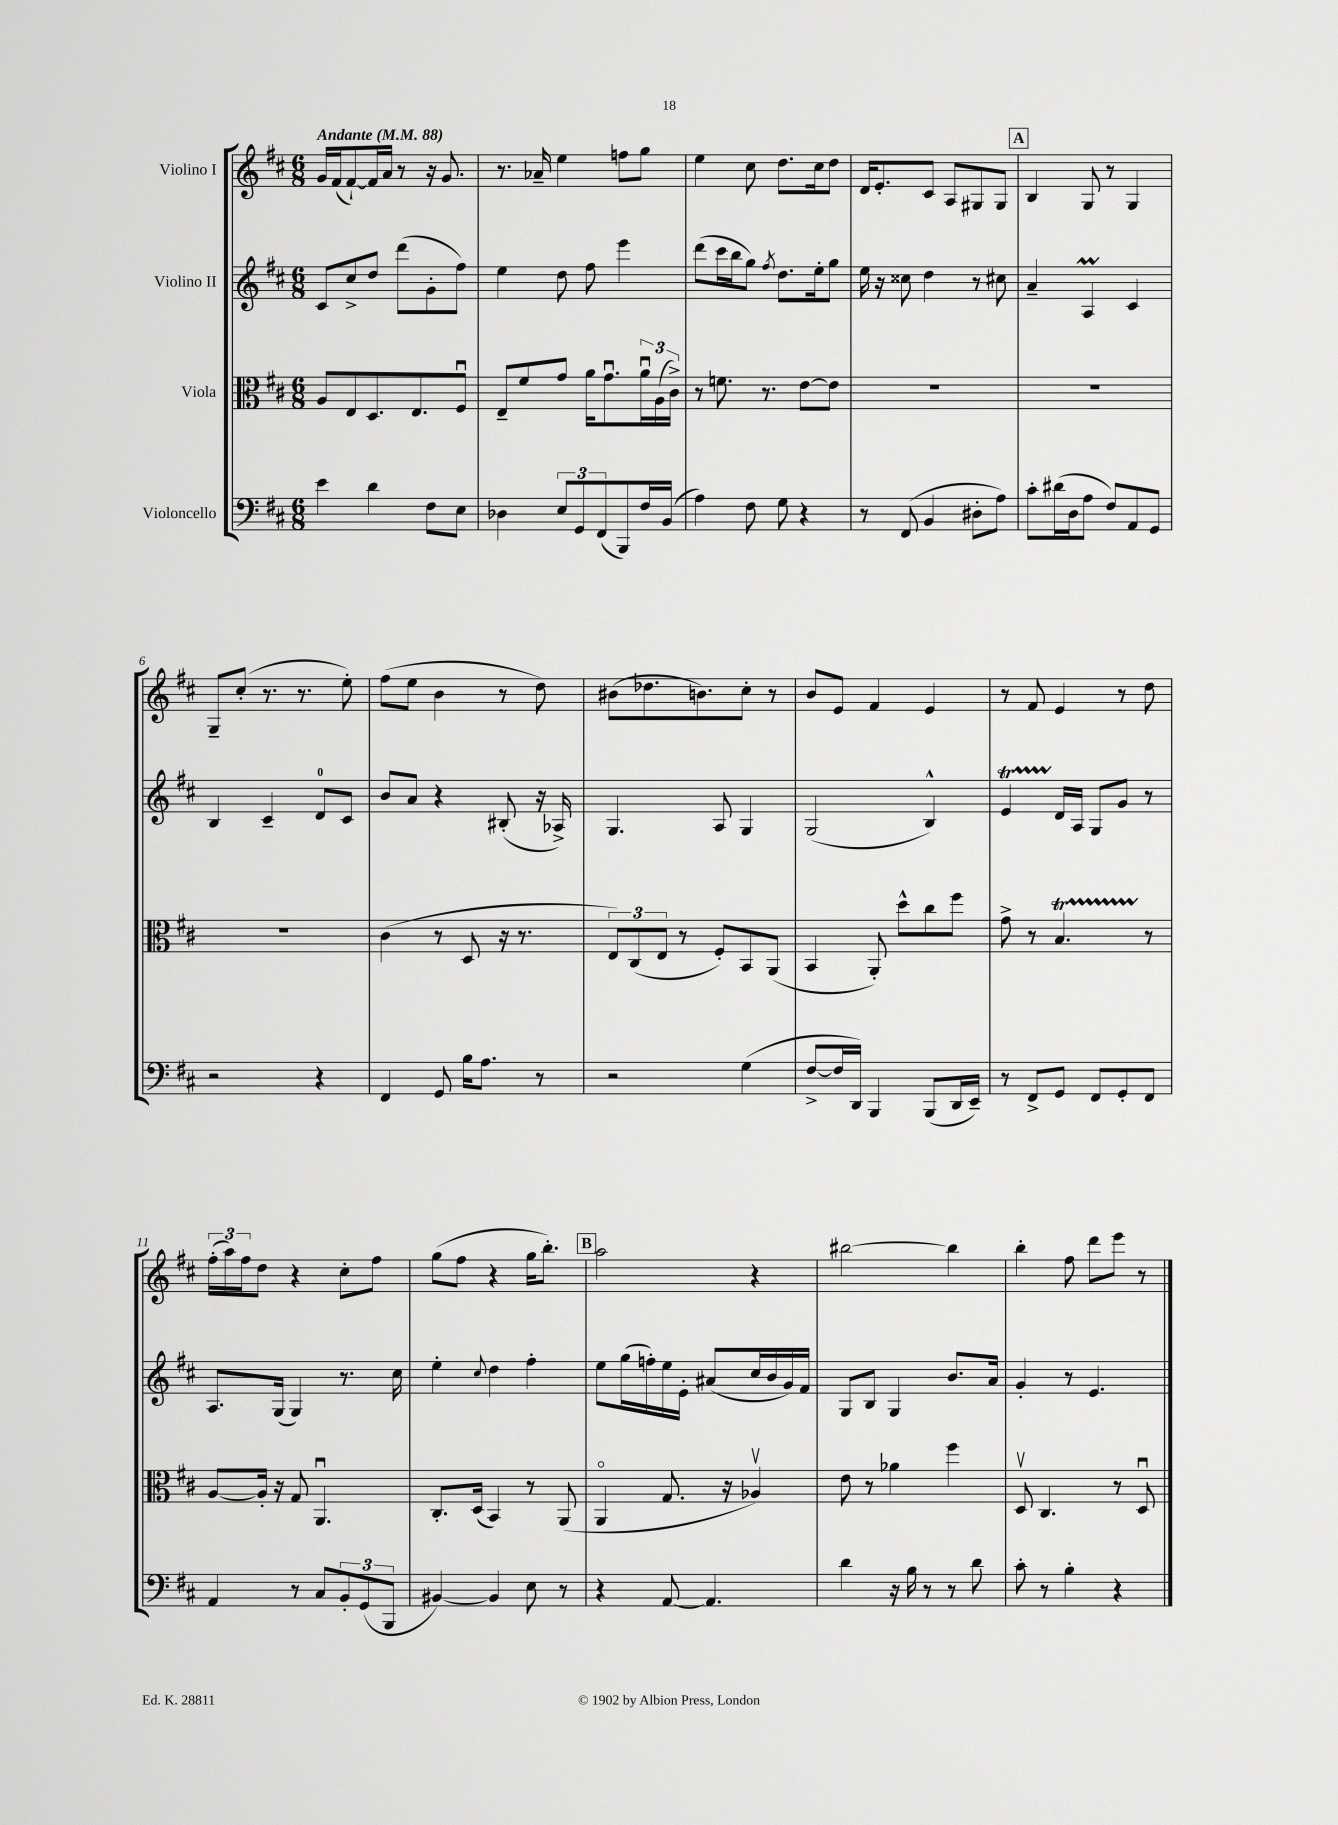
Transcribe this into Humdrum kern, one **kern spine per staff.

**kern	**kern	**kern	**kern
*staff4	*staff3	*staff2	*staff1
*clefF4	*clefC3	*clefG2	*clefG2
*k[f#c#]	*k[f#c#]	*k[f#c#]	*k[f#c#]
*M6/8	*M6/8	*M6/8	*M6/8
*MM88	*MM88	*MM88	*MM88
4e	8A	8c#	16g
.	.	.	(16f#
.	8E	8cc#^	[8f#`)
4d	8.D	8dd	16f#]
.	.	.	16a
.	.	(8ddd	8r
.	8.E	.	.
8F#	.	8g'	16r
.	.	.	8.g
8E	8F#u	8ff#)	.
=	=	=	=
4D-	8E~	4ee	8.r
.	8f#	.	.
.	.	.	16a-~
12E	8g	8dd	4ee
12GG	.	.	.
.	16a	8ff#	.
(12FF#	.	.	.
.	8.gu	.	.
8BBB)	.	4eee	8ff
16F#	24au	.	8gg
.	(24A	.	.
(16BB	.	.	.
.	24c#^)	.	.
=	=	=	=
4A)	8r	(8ddd	4ee
.	8.f	16ccc#	.
.	.	16bb	.
8F#	.	8gg)	8cc#
.	8.r	.	.
.	.	8qff#	.
8G	.	8.dd	8.dd
4r	[8e	.	.
.	.	16ee'	16cc#
.	8e]	8gg	8dd
=	=	=	=
8r	2.r	16ee	16d
.	.	16r	8.e'
(8FF#	.	8cc##	.
4BB	.	4dd	8c#
.	.	.	8A
8D#'	.	8r	8G#
8A)	.	8cc#	8G#
=	=	=	=
8c#'	2.r	4a~	4B
(16d#	.	.	.
16D	.	.	.
8A	.	4A	8G
8F#)	.	.	8r
8AA	.	4c#	4G
8GG	.	.	.
=	=	=	=
2r	2.r	4B	8G~
.	.	.	(8cc#'
.	.	4c#~	8.r
.	.	.	8.r
4r	.	8d	.
.	.	8c#	8ee')
=	=	=	=
4FF#	(4c#	8b	(8ff#
.	.	8a	8ee
8GG	8r	4r	4b
16B	8D	.	.
8.A	.	.	.
.	16r	(8B#'	8r
.	8.r	.	.
8r	.	16r	8dd)
.	.	16A-^)	.
=	=	=	=
2r	12E)	4.G	(8b#
.	(12C#	.	.
.	.	.	8.dd-
.	12E	.	.
.	8r	.	.
.	.	.	8.b)
.	8F#')	8A	.
(4G	8BB	4G	8cc#'
.	(8AA	.	8r
=	=	=	=
[8F#^	4BB	(2G	8b
16F#]	.	.	8e
16DD)	.	.	.
4BBB	8AA')	.	4f#
.	8dd^^	.	.
(8BBB	8cc#	4B^^)	4e
16DD	8ff#	.	.
16EE~)	.	.	.
=	=	=	=
8r	8g^	4e	8r
8FF#^	8r	.	8f#
8GG	4.B	16d	4e
.	.	16A	.
8FF#	.	8G	.
8GG'	.	8g	8r
8FF#	8r	8r	8dd
=	=	=	=
4AA	[8A	8.A	(24ff#'
.	.	.	24aa)
.	.	.	24ff#
.	16A']	.	8dd
.	16r	(16G	.
8r	8G	4G)	4r
8C#	4.AAu	.	.
12BB'	.	8.r	8cc#'
(12GG	.	.	.
.	.	.	8ff#
12BBB	.	.	.
.	.	16cc#	.
=	=	=	=
[4BB#)	8.C#'	4ee'	(8gg
.	.	.	8ff#
.	(16D	.	.
.	.	8qqcc#	.
4BB#]	4BB)	4dd	4r
8E	8r	4ff#'	16gg
.	.	.	8.bb')
8r	(8AA	.	.
=	=	=	=
4r	4AAo	8ee	2aa
.	.	(16gg	.
.	.	16ff')	.
[8AA	8.G	16ee	.
.	.	16e'	.
4.AA]	.	(8a#	.
.	16r	.	.
.	4A-v)	16cc#	4r
.	.	16b	.
.	.	16g)	.
.	.	16f#	.
=	=	=	=
4d	8e	8G	[2bb#
.	8r	8B	.
16r	4a-	4G	.
16B	.	.	.
8r	.	.	.
8r	4ff#	8.b	4bb#]
8d	.	.	.
.	.	16a	.
=	=	=	=
8c#'	8Dv	4g'	4bb'
8r	4.C#	.	.
4B'	.	8r	8ff#
.	.	4.e	8ddd
4r	8r	.	8eee
.	8Du	.	8r
==	==	==	==
*-	*-	*-	*-
